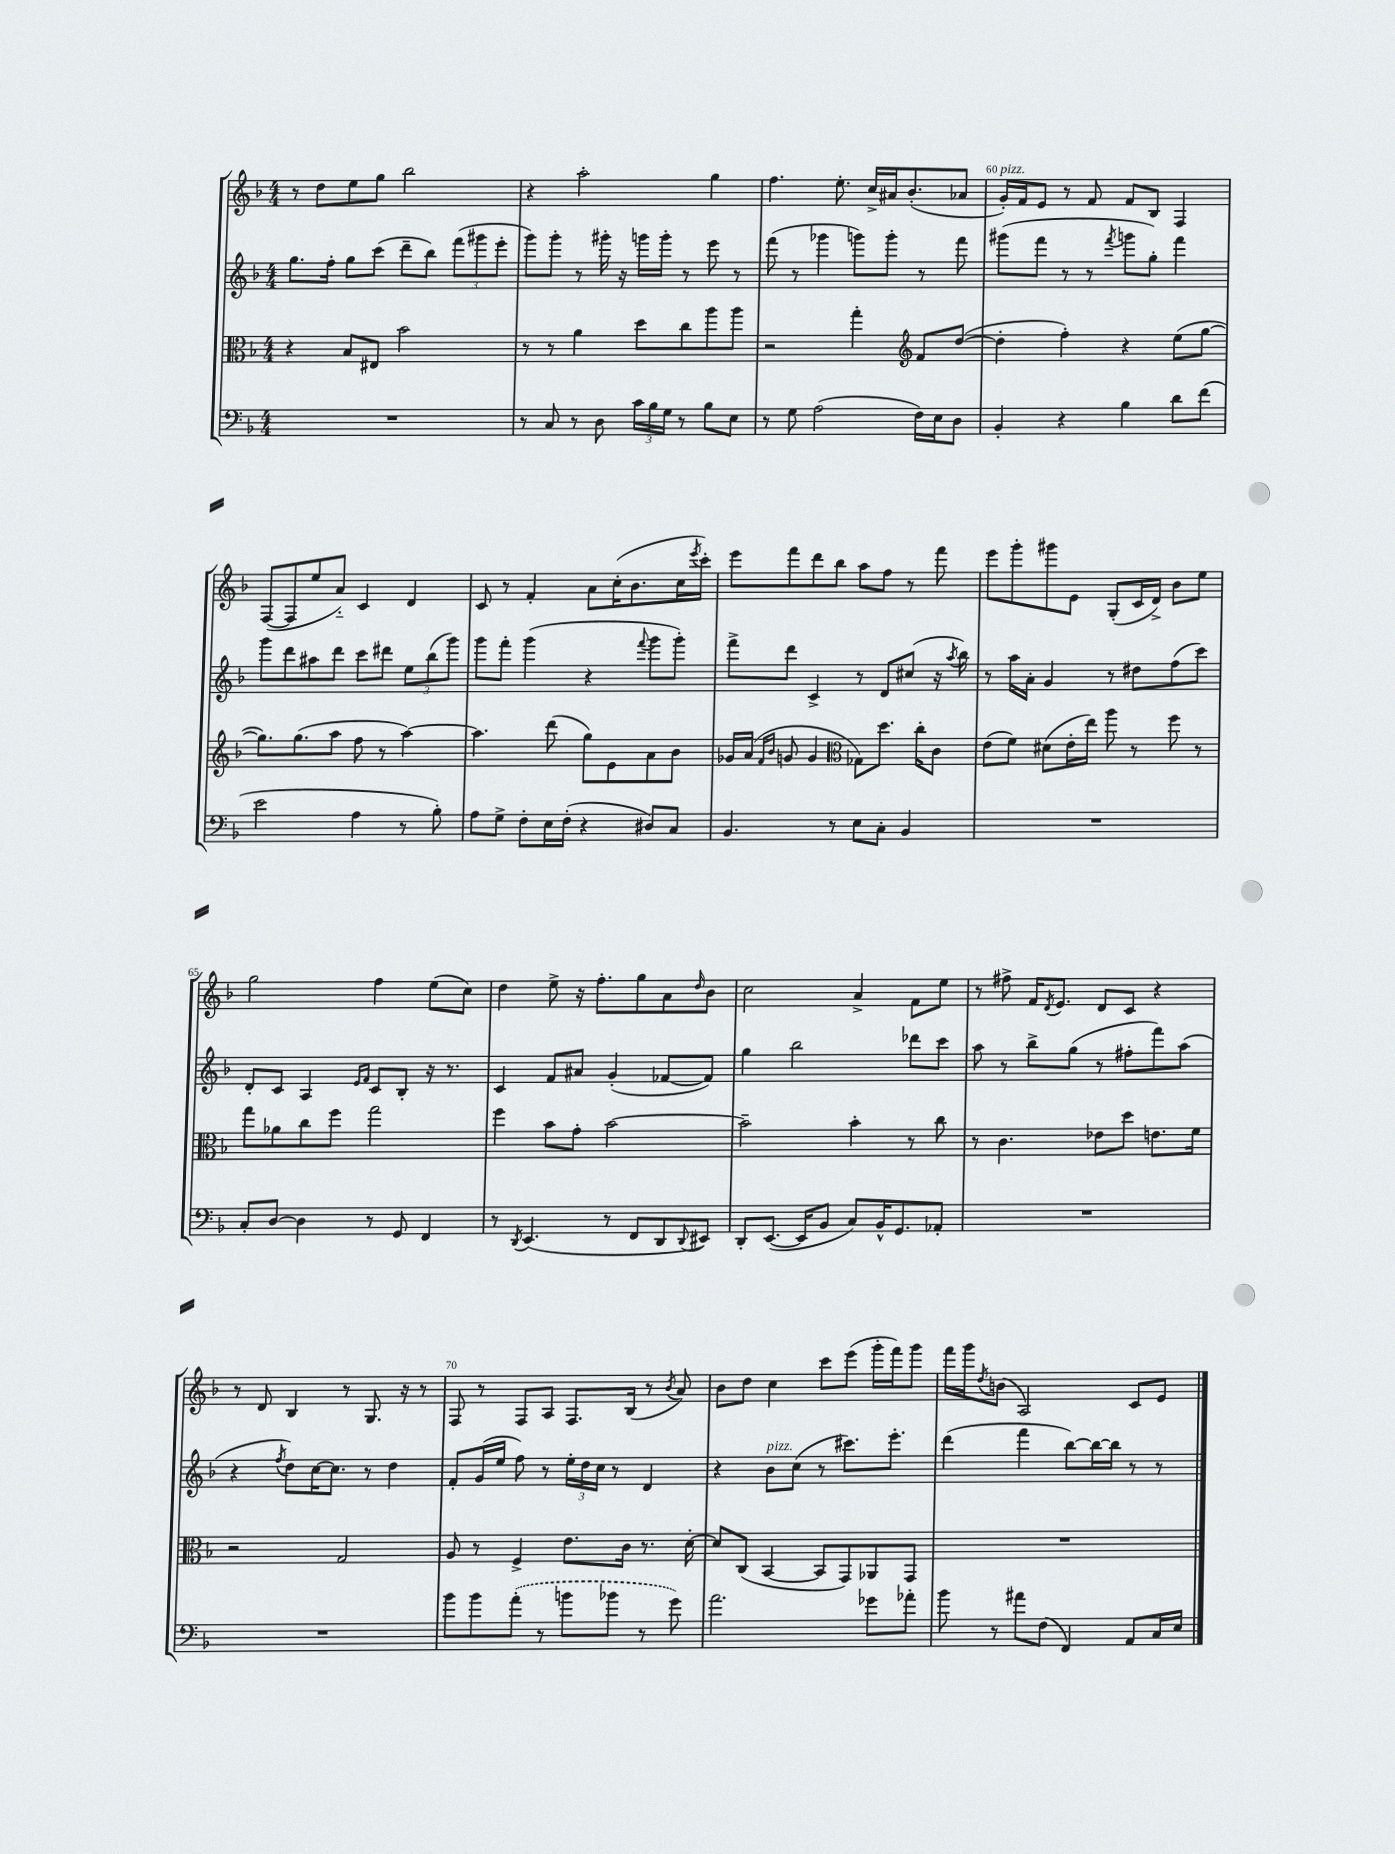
<<
\new StaffGroup <<
\new Staff = "s0" {
    \clef treble \key f \major \numericTimeSignature \time 4/4
    r8 d''8 e''8 g''8 bes''2 |
    r4 a''2-. g''4 |
    f''4. e''8.-. c''16-> ais'16 bes'8.-.( aes'8 |
    g'16-.^\markup { \italic "pizz." }) f'16 e'8 r8 f'8 f'8 bes8 f4 |
    f8~( f8 e''8 a'8-_) c'4 d'4 |
    c'8 r8 f'4-. a'8 c''16-.( bes'8. c''16 \acciaccatura { e'''8 } c'''16-.) |
    e'''8 f'''8 d'''8 bes''8 a''8 f''8 r8 f'''8 |
    e'''8 g'''8-. gis'''8 e'8 g8-.( c'16 d'16->) bes'8 e''8 |
    g''2 f''4 e''8( c''8) |
    d''4 e''8-> r16 f''8.-. g''8 a'8 \grace { d''16 } bes'8 |
    c''2 a'4-> f'8 e''8 |
    r8 fis''8-> f'16 \acciaccatura { d'8 } e'8. d'8 c'8 r4 |
    r8 d'8 bes4 r8 g8. r16 r8 |
    f8 r8 f8 a8 f8. bes16( r8 \acciaccatura { bes'8 } a'8) |
    bes'8 d''8 c''4 c'''8 e'''8( g'''16-. f'''16) g'''8 |
    f'''16 g'''16 \acciaccatura { d''8 } b'8( a2) c'8 e'8 \bar "|." |
}
\new Staff = "s1" {
    \clef treble \key f \major \numericTimeSignature \time 4/4
    g''8. f''16-. g''8 c'''8( d'''8-- bes''8) \tuplet 3/2 { f'''8( gis'''8 e'''8-. } |
    g'''8) g'''8-. r8 gis'''16-. r16 g'''16 g'''16-. r8 e'''8 r8 |
    f'''8( r8 ges'''4 g'''8) g'''8-. r8 f'''8 |
    gis'''8( f'''8 r8 r8 \acciaccatura { f'''8 } g'''8 g''8-.) f'''4 |
    g'''8 d'''8 ais''8 d'''8 c'''8 dis'''8 \tuplet 3/2 { e''8 bes''8( g'''8) } |
    g'''8 f'''8-. g'''4( r4 \appoggiatura { f'''8 } g'''8 g'''8-.) |
    f'''8-> d'''8 c'4-> r8 d'8 cis''8( r16 \acciaccatura { a''8 } bes''16) |
    r8 a''16 a'16-. g'4 r8 dis''8 f''8( c'''8) |
    d'8-. c'8 a4 \grace { e'16 f'16 } c'8 bes8-. r16 r8. |
    c'4 f'8 ais'8 g'4-.( fes'8~ fes'8) |
    g''4 bes''2 des'''8 c'''8 |
    a''8 r8 bes''8-> g''8( r8 fis''8-. f'''8) a''8( |
    r4 \acciaccatura { f''8 } d''8) c''16~ c''8. r8 d''4 |
    f'8-. g'16( e''16 f''8) r8 \tuplet 3/2 { e''16-. d''16 c''16 } r8 d'4 |
    r4 bes'8^\markup { \italic "pizz." } c''8( r8 cis'''8.) e'''8.-. |
    d'''4( f'''4 bes''8~) bes''16~ bes''16 r8 r8 \bar "|." |
}
\new Staff = "s2" {
    \clef alto \key f \major \numericTimeSignature \time 4/4
    r4 bes8 eis8 bes'2 |
    r8 r8 a'4 d''8 c''8 a''8 a''8 |
    r2 g''4-. \clef treble f'8 d''8~( |
    d''4-. f''4-.) r4 e''8( g''8~ |
    g''8.) g''8.( a''8 f''8 r8 a''4~) |
    a''4. d'''8( g''8) e'8 a'8 bes'8 |
    ges'16 a'16( \grace { f'16 bes'16 } g'8 g'4 \clef alto ges8) d''8. c''16-. c'8 |
    e'8( f'8) dis'8( e'16-. e''16) a''8 r8 f''8 r8 |
    g''8 aes'8 c''8 f''8 g''2 |
    f''4 bes'8 g'8-. bes'2~ |
    bes'2-- bes'4-. r8 c''8 |
    r8 c'4. ees'8 d''8 e'8. f'16 |
    r2 g2 |
    a8 r8 f4-> e'8. c'16 r8. d'16~-. |
    d'8 c8( bes,4~ bes,8 g,8) aes,8 g,8 |
    R1 \bar "|." |
}
\new Staff = "s3" {
    \clef bass \key f \major \numericTimeSignature \time 4/4
    R1 |
    r8 c8 r8 d8 \tuplet 3/2 { c'16 bes16 g16 } r8 bes8 e8 |
    r8 g8 a2( f16) e16 d8 |
    bes,4-. r4 bes4 d'8 f'8( |
    e'2 a4 r8 bes8-.) |
    a8 g8-> f8-. e16 f16-.( r4 dis8) c8 |
    bes,4. r8 e8 c8-. bes,4 |
    R1 |
    c8-. d8~ d4 r8 g,8 f,4 |
    r8 \acciaccatura { d,8 } e,4.( r8 f,8 d,8 \appoggiatura { d,8 } eis,8) |
    d,8-. e,8.~( e,16 bes,8 c8) bes,16-^ g,8. aes,8-. |
    R1 |
    R1 |
    bes'8 bes'8 \once \slurDashed a'8-.( r8 b'8 bes'8 r8 g'8) |
    a'2. ges'8 aes'8-. |
    bes'8 r8 ais'8 f8( f,4) a,8 c16 e16 \bar "|." |
}
>>
>>
\layout { \context { \Score currentBarNumber = #57 \override BarNumber.break-visibility = ##(#f #t #t) barNumberVisibility = #(every-nth-bar-number-visible 5) } }
